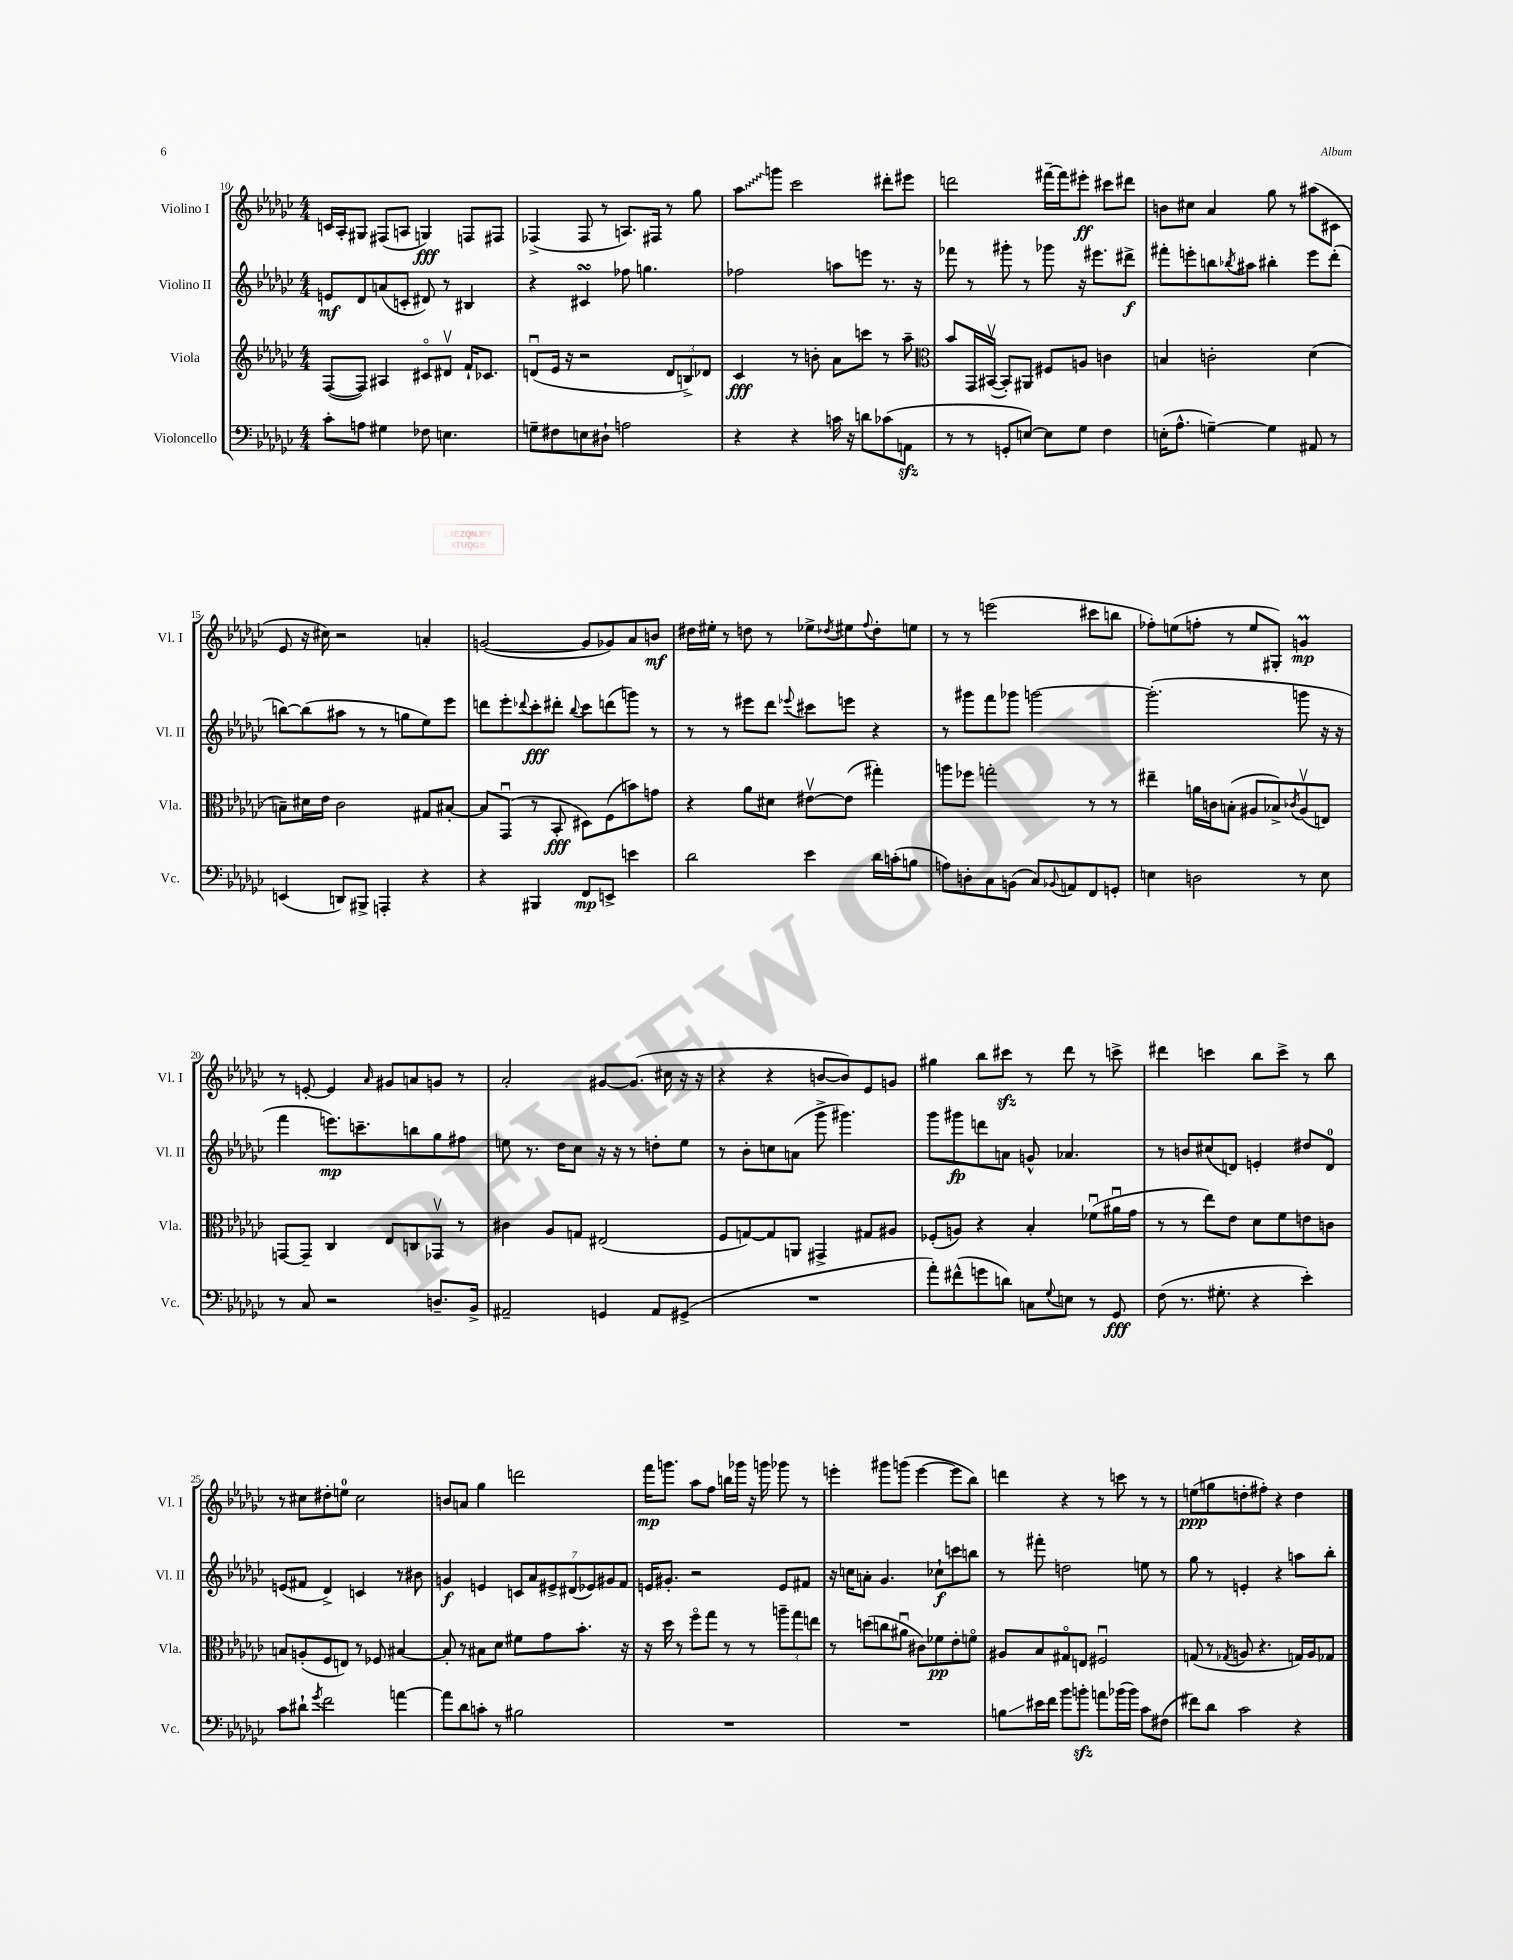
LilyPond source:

<<
\new StaffGroup <<
\new Staff = "s0" \with { instrumentName = "Violino I" shortInstrumentName = "Vl. I" } {
    \clef treble \key ges \major \numericTimeSignature \time 4/4
    c'16 aes16-. gis8 fis8( a8 g4\fff) f8 fis8 |
    fes4->( fes8 r8 a8.) fis16 r8 ges''8 |
    \once \override Glissando.style = #'zigzag aes''8\glissando g'''8 ces'''2 dis'''8-. eis'''8 |
    d'''2 fis'''16~-- fis'''16 eis'''8-.\ff cis'''8 dis'''8 |
    b'8 cis''8 aes'4 ges''8 r8 ais''8( cis'8 |
    ees'8 r16 cis''16) r2 a'4-. |
    g'2~( g'8 ges'8) aes'8 b'8\mf |
    dis''16 eis''16-. r8 d''8 r8 ees''8-> \acciaccatura { des''8 } eis''8 \appoggiatura { f''8 } des''8-. e''8 |
    r8 r8 e'''2( cis'''8 b''8 |
    fes''8-.) e''8( f''8-. r8 e''8 gis8-.) g'4\prall\mp |
    r8 e'8~-. e'4 \grace { aes'16 } gis'8 a'8 g'8 r8 |
    aes'2-. gis'8~ gis'8.( cis''16 r16 r16 |
    r4 r4 b'8~ b'8) ees'8 g'8 |
    gis''4 bes''8 cis'''8\sfz r8 des'''8 r8 c'''8-> |
    dis'''4 c'''4 bes''8 c'''8-> r8 bes''8 |
    r8 cis''8 dis''8-. e''8-0 cis''2 |
    b'8 a'8 ges''4 d'''2 |
    f'''16\mp g'''8. aes''8 f''8 b''16 ges'''16 r16 g'''16 ges'''8 r8 |
    e'''4-. gis'''8 g'''8( e'''4~ e'''8 bes''8) |
    d'''4 r4 r8 c'''8 r8 r8 |
    e''8\ppp( g''8 d''8-. fis''8-.) r4 d''4 \bar "|." |
}
\new Staff = "s1" \with { instrumentName = "Violino II" shortInstrumentName = "Vl. II" } {
    \clef treble \key ges \major \numericTimeSignature \time 4/4
    e'8\mf des'8 a'8( c'8-. dis'8) r8 bis4 |
    r4 cis'4\turn fes''8 g''4. |
    fes''2 a''8 e'''8 r8. r16 |
    fes'''8 r8 gis'''8-. r8 ges'''8 r16 eis'''8. dis'''8->\f |
    fis'''8-. e'''8-. b''8 \acciaccatura { bes''8 } ais''8 bis''4-. e'''8 des'''8-.( |
    b''8~) b''8( ais''8 r8 r8 g''8 ees''8) ees'''8 |
    d'''8 ees'''8-. \appoggiatura { des'''8 } ces'''8-.\fff dis'''8-. \appoggiatura { bes''8 } ces'''8 d'''8( g'''8) r8 |
    r8 r8 eis'''8 des'''8 \appoggiatura { ees'''8 } cis'''8 e'''8 r4 |
    r8 gis'''8 f'''8 ges'''8 g'''2~ |
    g'''2.-.( g'''8 r16 r16 |
    f'''4 e'''8.\mp) c'''8.-- b''8 ges''8 fis''8 |
    e''8 r8. des''16 ces''8 r16 r16 r8 d''8-. e''8 |
    r8 bes'8-. c''8 a'8( ges'''8-> gis'''4.) |
    ges'''8 gis'''8\fp d'''8 a'8 g'8-^ aes'4. |
    r8 b'8 cis''8( d'8) e'4-. dis''8 d'8-0 |
    e'8( fis'8 des'4->) c'4 r8 bis'8 |
    g'4\f e'4 \tuplet 7/4 { c'8 aes'8 eis'8-> dis'8( ees'8) gis'8 f'8 } |
    e'16 gis'8.-. r2 e'8 fis'8 |
    r16 c''16 a'8-. ges'4. ces''8-!\f c'''8 b''8 |
    r8 fis'''8-. d''2 e''8 r8 |
    ges''8 r8 e'4-. r4 a''8 bes''8-. \bar "|." |
}
\new Staff = "s2" \with { instrumentName = "Viola" shortInstrumentName = "Vla." } {
    \clef treble \key ges \major \numericTimeSignature \time 4/4
    f8~( f8) ais4 cis'8\flageolet dis'8\upbow f'16-! ces'8. |
    d'8\downbow( ees'16 r16 r2 \tuplet 3/2 { d'8 b8->) des'8 } |
    ces'4\fff r8 b'8-. aes'8 c'''8 r8 aes''8-- |
    \clef alto bes'8 ges,16 bis,16~\upbow( bis,8-.) ais,8 fis8 a8 c'4 |
    b4 c'2-. des'4( |
    b8--) dis'16 ees'16 ces'2 gis8 bis8~-. |
    bis8 ges,8\downbow( r8 bes,8-.\fff dis8) f8( b'8) g'8 |
    r4 aes'8 dis'8 eis'8~\upbow eis'8( gis''4-.) |
    a''8 fes''8 g''2-. r8 r8 |
    eis''4-- a'16 c'16 b8-.( ais8 bes8->) \acciaccatura { ces'8 } ais8\upbow( e8) |
    g,8~ g,8-- ces4 ees8 c8 ges,8\upbow r8 |
    cis'4 aes8 g8 eis2( |
    f8 g8~) g8 a,8 gis,4-> gis8 ais8 |
    fes8-.( a8) r4 bes4-. fes'8\downbow( ais'16\downbow ges'16 |
    r8 r8 ees''8) ees'8 des'8 f'8 e'8 c'8 |
    b8 a8-.( f8 e8) r8 fes8 bis4~ |
    bis8-. r8 bis8 des'8 fis'8 ges'8 bes'8.-. r16 |
    r16 des''16 r8 f''8\flageolet ges''8 r8 r8 \tuplet 3/2 { a''8-- ges''8 e''8 } |
    r8 d''8( c''8 ais'8\downbow cis'8) fes'8\pp ees'8-. f'8\flageolet |
    ais8 bes8 gis8\flageolet e8 fis2\downbow |
    g8( r8 \acciaccatura { ges8 } a8 r4. g16) a16 ges8 \bar "|." |
}
\new Staff = "s3" \with { instrumentName = "Violoncello" shortInstrumentName = "Vc." } {
    \clef bass \key ges \major \numericTimeSignature \time 4/4
    ces'8-. a8 gis4 fes8 e4. |
    g8-- fis8 e8 dis8-! a2 |
    r4 r4 c'16 r16 d'8 ces'8( a,8\sfz |
    r8 r8 g,8-. e8~) e8 ges8 f4 |
    e16-.( aes8.-^ g4~--) g4 ais,8 r8 |
    e,4( d,8) bis,,8-> a,,4-. r4 |
    r4 bis,,4 f,8\mp e,8-> e'4 |
    des'2 ees'4 des'16 c'16-.( b8 |
    a8) d8-. ces8 b,8( ces8) \appoggiatura { bes,8 } a,8 f,8 g,8-. |
    e4 d2 r8 e8 |
    r8 ces8 r2 d8.-- bes,16-> |
    ais,2-- g,4 ais,8 gis,8->( |
    R1 |
    aes'8-.) fis'8-^( g'8 d'8) c8 \appoggiatura { ges8 } e8 r8 ges,8\fff |
    f8( r8. gis8.-. r4 ees'4-.) |
    ces'8 dis'8-! \acciaccatura { ges'8 } f'2 a'4~ |
    a'8 des'8 c'8-. r8 bis2 |
    R1 |
    R1 |
    b8\glissando eis'16 f'16 bes'8 b'8-.\sfz a'8 bes'16( bes'16) ces'8 fis8( |
    fis'8) des'8 ces'2 r4 \bar "|." |
}
>>
>>
\layout { \context { \Score currentBarNumber = #10 } }
